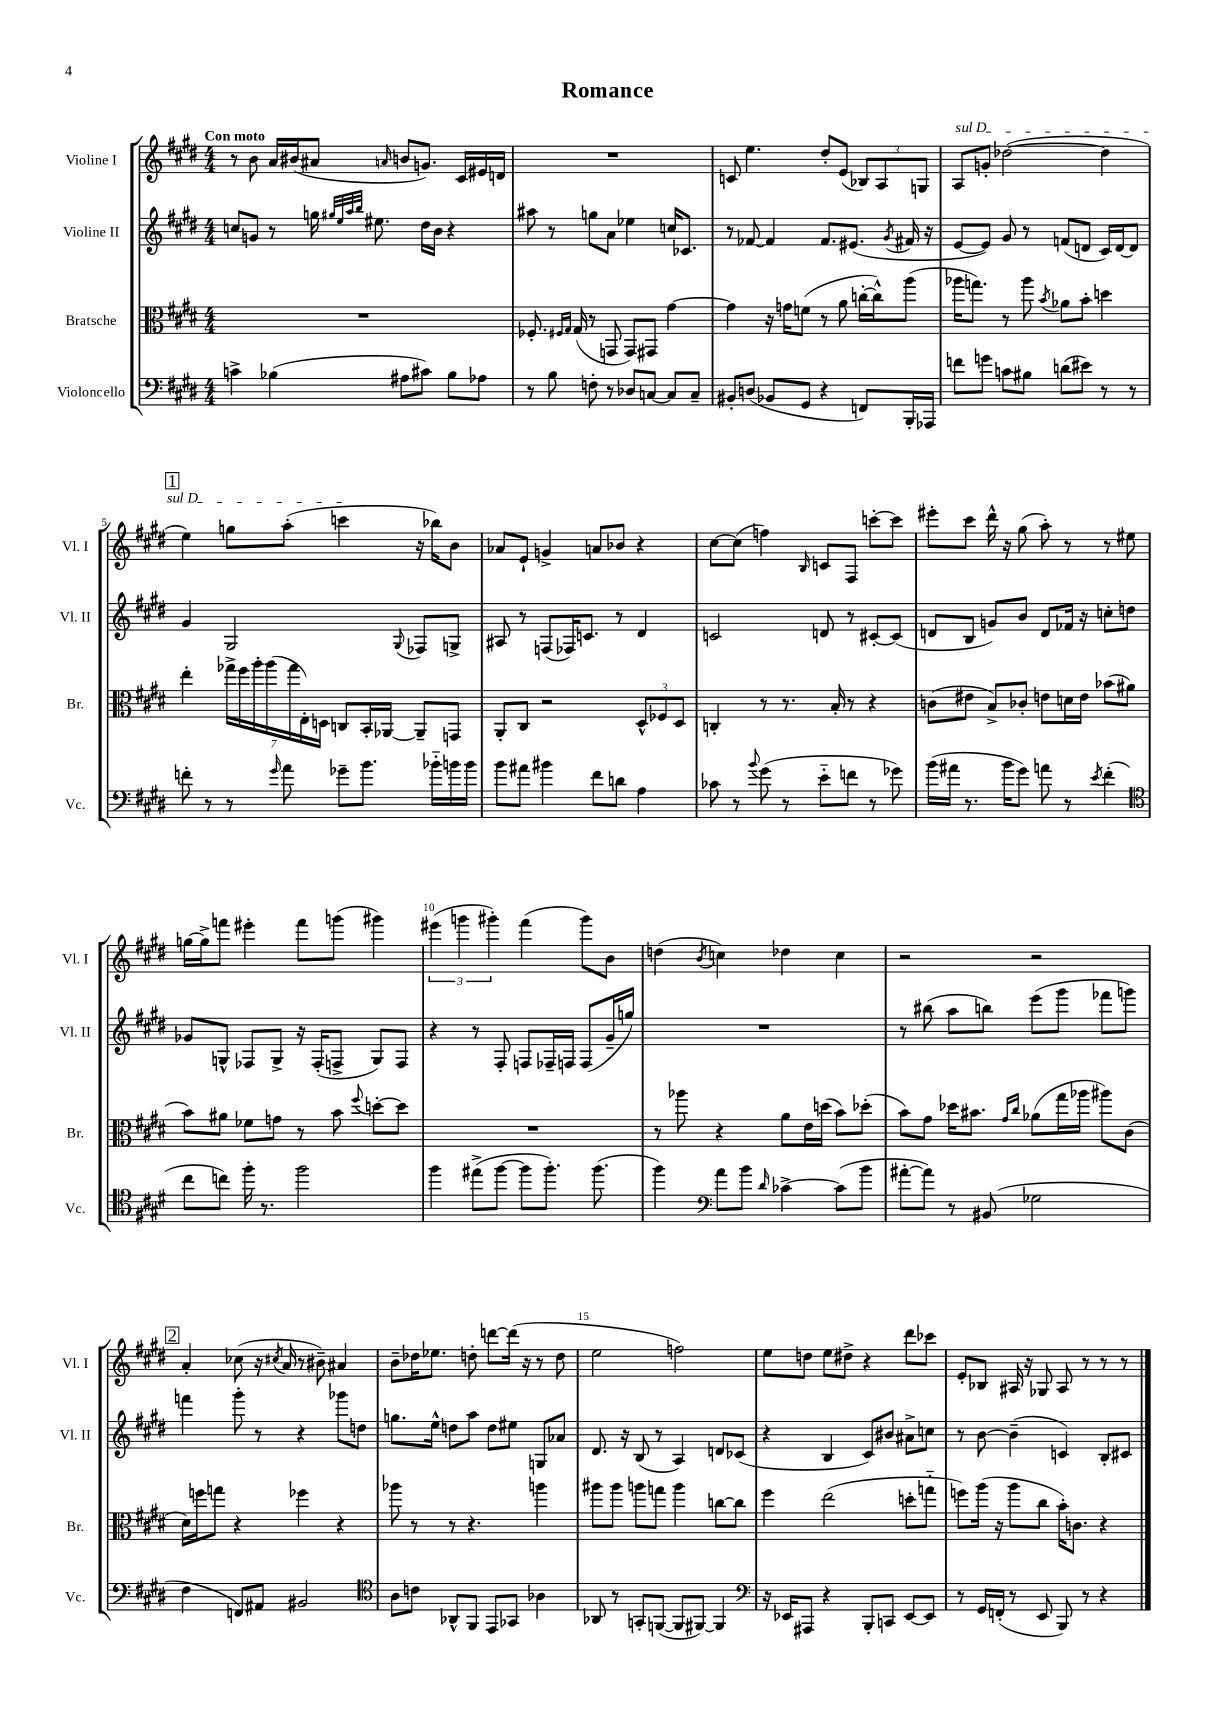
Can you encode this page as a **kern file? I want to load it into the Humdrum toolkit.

**kern	**kern	**kern	**kern
*staff4	*staff3	*staff2	*staff1
*clefF4	*clefC3	*clefG2	*clefG2
*k[f#c#g#d#]	*k[f#c#g#d#]	*k[f#c#g#d#]	*k[f#c#g#d#]
*M4/4	*M4/4	*M4/4	*M4/4
4c^\	1r	8cc/L	8r
.	.	8g/J	8b\
(4B-\	.	8r	16a/LL
.	.	.	(16b#/J
.	.	16gg\	8a#/J
.	.	32qqgg#/LLL	.
.	.	32qqee/	.
.	.	32qqaa/	.
.	.	32qqbb/JJJ	.
.	.	8.ee#\	.
.	.	.	16qqa/
8A#\L	.	.	8b/L
8c#\J)	.	16dd#\LL	8.g/J)
.	.	16b\JJ	.
8B-\L	.	4r	.
.	.	.	16c#/LL
8A-\J	.	.	16e#/
.	.	.	16d/JJ
=	=	=	=
8r	8.F-'/	8aa#\	1r
8B\	.	8r	.
.	16qqF#/LL	.	.
.	16qqG#/JJ	.	.
.	(16G#/	.	.
8F'\	8r	8gg\L	.
8r	8GG/	8a\J	.
8D-/L	8GG/L)	4ee-\	.
[8C/J	8GG#/J	.	.
8C/]L	[4g#\	16cc/LK	.
.	.	8.c-/J	.
8C~/J	.	.	.
=	=	=	=
8BB#'/L	4g#\]	8r	8c/
(8D/J	.	[8f-/	4.ee\
8BB-/L	16r	4f-/]	.
.	16g\LK	.	.
8GG#/J	(8f\J	.	.
4r	8r	8.f-/L	8dd#'/L
.	8a\	.	(8e/J
.	.	(8.e#/J	.
8FF/L)	[16cc'\LL	.	12B-/L)
.	16cc^^\]J)	.	.
.	.	.	12A/
.	.	8qg#/	.
16BBB'/L	(8aa\J	16f#/	.
.	.	.	12G/J
16AAA-/JJ	.	16r	.
=	=	=	=
8f\L	16aa-\LK	[8e/L	8A/L
.	8.gg\J)	.	.
8g\J	.	8e/]J)	8g'/J
8c\L	8r	8g#/	([2dd-\
8B#\J	8aa-\	8r	.
.	8qb/	.	.
(8d\L	8a-\L	(8f/L	.
8e#\J)	8b'\J	8d/J	.
8r	4dd\	16c#/LL)	4dd-\]
.	.	[16d/J	.
8r	.	8d/]J	.
=	=	=	=
8f'\	4ee'\	4g#/	4ee\)
8r	.	.	.
8r	28gg-^\LL	2G#/	8gg\L
.	28ff#\	.	.
.	28aa'\	.	.
.	(28aa\	.	.
16qqg#/	.	.	.
8a\	.	.	(8aa'\J
.	28gg-\	.	.
.	28E'\)	.	.
.	28D\JJ	.	.
8g-~\L	8C/L	.	4ccc\
8.b\J	16BB'/L	.	.
.	[16AA-/JJ	.	.
.	.	8qqG#/	.
.	8AA-~/]L	8F-/L	16r
16b-'~\LL	.	.	16bb-\LK)
16b\	8GG/J	8G^/J	8b\J
16b\JJ	.	.	.
=	=	=	=
8b\L	8AA'/L	8A#/	8a-/L
8a#\J	8C#/J	8r	8e`/J
4b#\	2r	(8F/L	4g^/
.	.	16F-/K)	.
.	.	8.c/J	.
8f#\L	.	.	8a/L
8d\J	.	8r	8b-/J
4A\	12D#^^/L	4d#/	4r
.	12F-/	.	.
.	12D#/J	.	.
=	=	=	=
8c-\	4C'/	2c/	[8cc#\L
8r	.	.	(8cc#\]J
8qqb/	.	.	.
(8g#\	8r	.	4ff\)
8r	8.r	.	.
.	.	.	16qqB/
8e'~\L	.	8d/	8c/L
.	16B'/	.	.
8f\J	8r	8r	8F#/J
8r	4r	[8c#'/L	[8ccc'\L
8g-\)	.	(8c#/]J	8ccc\]J
=	=	=	=
(16b\LL	(8c\L	8d/L	8eee#'\L
16a#\JJ	.	.	.
8.r	8e#\J	8B/J	8ccc#\J
.	8B^/L)	8g/L)	16ddd#^^\
16b\LK	.	.	16r
8g#\J)	8c-'/J	8b/J	(8gg#\
8a\	8e\L	8d/L	8aa'\)
8r	16d\L	16f-/Jk	8r
.	16e\JJ	16r	.
8qe/	.	.	.
(4f#'\	(8b-\L	8cc'\L	8r
.	8a#\J	8dd\J	8ee#\
=	=	=	=
*clefC4	*	*	*
8cc#\L	8b\L)	8g-/L	[16gg\LL
.	.	.	16gg^\]J
8cc\J)	8a#\J	8G^^/J	8fff\J
16ff#'\	8f-\L	8F-/L	4eee#'\
8.r	.	.	.
.	8g\J	8G^/J	.
2ff#\	8r	16r	8fff\L
.	.	(16F-'/LK	.
.	8b\	8F^/J	(8ggg\J
.	8qqff#/	.	.
.	[8dd'\L	8G/L)	4ggg#\)
.	8dd\]J	8F/J	.
=	=	=	=
4ff#\	1r	4r	(6eee#\
.	.	.	6ggg\
(8ee#^\L	.	8r	.
.	.	.	6ggg#'\)
[8ff#\J	.	8F#'/	.
8ff#\]L	.	8F/L	(4fff#\
8.ff#'\J)	.	16F-~/L	.
.	.	16F/JJ	.
.	.	(8F/L	8ggg#\L)
(8.ff#\	.	.	.
.	.	16g#~/L	8b\J
.	.	16gg/JJ)	.
=	=	=	=
4ff#\)	8r	1r	(4dd\
.	8aa-\	.	.
*clefF4	*	*	*
.	.	.	8qb/
8a\L	4r	.	4cc\)
8b\J	.	.	.
16qqd#/	.	.	.
[4c-^\	8a\L	.	4dd-\
.	16e\L	.	.
.	(16dd\JJ	.	.
(8c-\]L	8b\L)	.	4cc\
8b\J	(8dd-'\J	.	.
=	=	=	=
[8a#'\L	8b\L)	8r	2r
8a#\]J)	8g#\J	(8bb#\	.
8r	16dd-\LK	8aa\L	.
.	8.b#\J	.	.
(8BB#/	.	8bb\J)	.
.	16qqg#/LL	.	.
.	16qqcc#/JJ	.	.
2G-\	(8a-\L	(8eee\L	2r
.	16gg#\L	8ggg#\J	.
.	16aa-\JJ	.	.
.	8aa#\L)	8fff-\L	.
.	(8c#\J	8ggg\J)	.
=	=	=	=
4F#\	16d#\LL)	4fff\	4a'/
.	16ff\J	.	.
.	8gg\J	.	.
8FF/L)	4r	8ggg#'\	(8cc-\
8AA#/J	.	8r	16r
.	.	.	8qcc#/
.	.	.	16a/
2BB#/	4ff-\	4r	8r
.	.	.	8b#~\)
.	4r	8ggg-\L	4a#/
.	.	8dd\J	.
=	=	=	=
*clefC4	*	*	*
8A\L	8aa-\	8.gg\L	8b~\L
8c\J	8r	.	16dd-\K
.	.	16ee^^\Jk	8.ee-\J
8AA-^^/L	8r	8dd\L	.
8FF#/J	4.r	8aa\J	8dd'\
8EE/L	.	8dd\L	[8ddd\L
8GG-/J	.	8ee#\J	(16ddd\]Jk
.	.	.	16r
4A-\	4aa\	8G/L	8r
.	.	8a-/J	8dd\
=	=	=	=
8AA-/	8aa#\L	8.d#/	2ee\
8r	8aa#\J	.	.
.	.	16r	.
8GG'/L	8aa\L	(8B/	.
([8FF/J	8gg\J	8r	.
8FF/]L	4aa\	4A/)	2ff\)
[8FF#/J)	.	.	.
4FF#/]	[8cc\L	8d/L	.
.	8cc\]J	(8c-/J	.
=	=	=	=
*clefF4	*	*	*
16r	4ff#\	4r	8ee\L
16EE-/LK	.	.	.
8AAA#/J	.	.	8dd\J
4r	(2ee\	4B/	8ee\L
.	.	.	8dd#^\J
8BBB'/L	.	8c#/L)	4r
8CC/J	.	8b#/J	.
[8EE-/L	8dd'\L	8a#^\L	8ddd#\L
8EE-/]J	8gg'~\J	8cc\J	8ccc-\J
=	=	=	=
8r	8ff\L)	8r	8e'/L
16GG#/LL	(16aa\Jk	[8b\	8B-/J
(16FF'/JJ	16r	.	.
8r	8aa\L	(4b~\]	16A#/
.	.	.	16r
8EE/	8cc#\J	.	8G-/
8BBB/)	16b'\LK)	4c/)	8A#/
.	8.c\J	.	.
8r	.	.	8r
4r	4r	8B'/L	8r
.	.	8c#/J	8r
==	==	==	==
*-	*-	*-	*-
